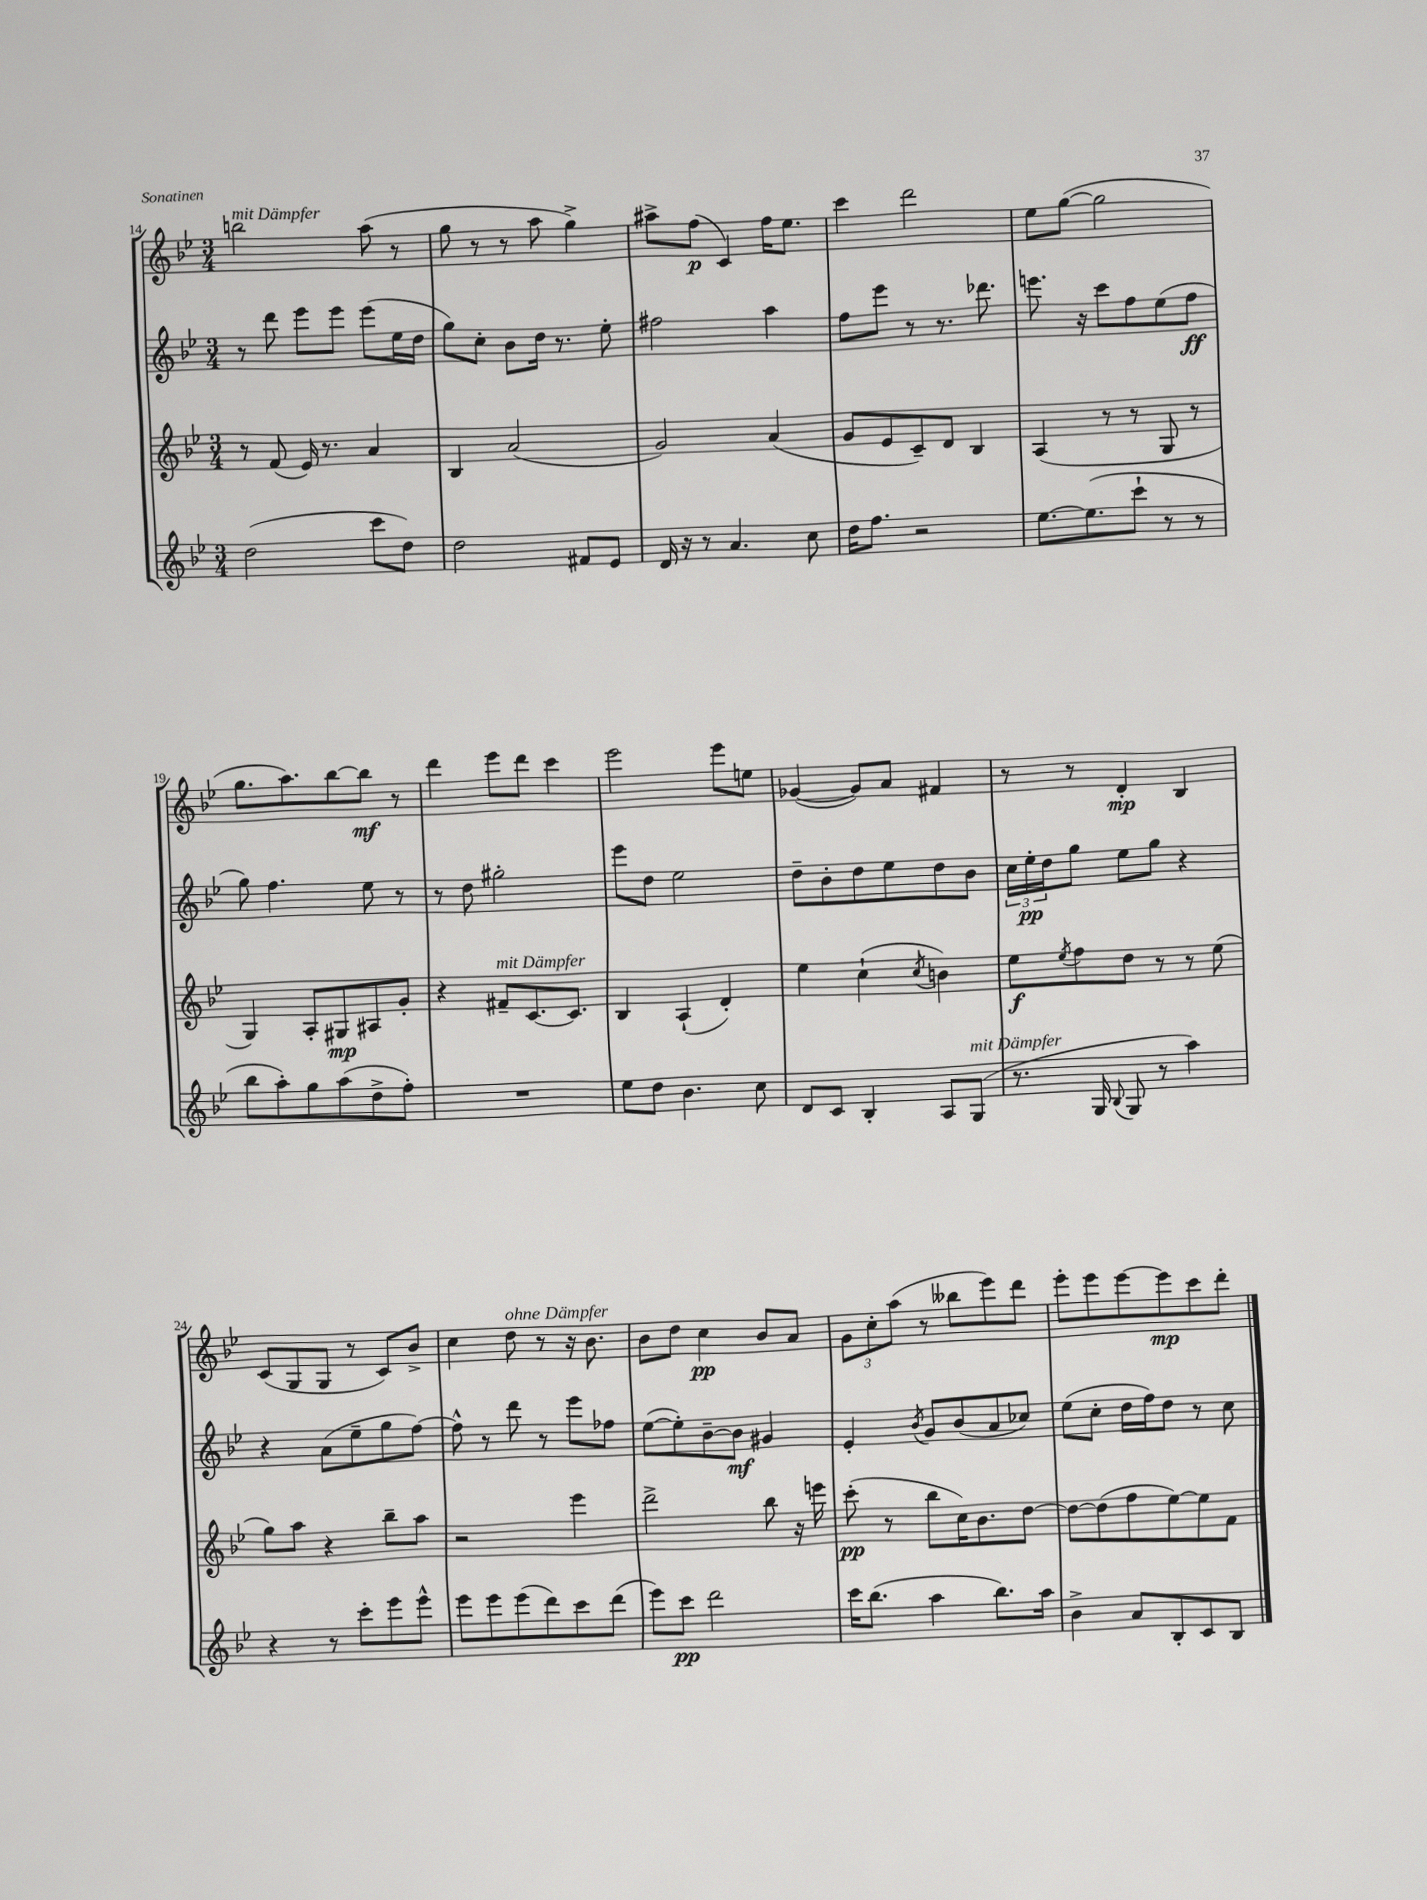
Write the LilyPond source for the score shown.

<<
\new StaffGroup <<
\new Staff = "s0" {
    \clef treble \key bes \major \numericTimeSignature \time 3/4
    b''2^\markup { \italic "mit Dämpfer" } a''8( r8 |
    g''8 r8 r8 a''8 g''4->) |
    ais''8-> f''8\p( c'4) f''16 ees''8. |
    c'''4 d'''2 |
    ees''8 g''8~( g''2 |
    g''8. a''8.) bes''8~ bes''8\mf r8 |
    d'''4 ees'''8 d'''8 c'''4 |
    ees'''2 ees'''8 e''8 |
    ges'4~( ges'8) a'8 fis'4 |
    r8 r8 d'4-.\mp bes4 |
    c'8( g8 g8 r8 c'8) bes'8-> |
    c''4 d''8^\markup { \italic "ohne Dämpfer" } r8 r16 bes'8. |
    bes'8 d''8 c''4\pp bes'8 a'8 |
    \tuplet 3/2 { g'8 c''8-. a''8( } r8 beses''8 ees'''8) d'''8 |
    ees'''8-. ees'''8 ees'''8~ ees'''8\mp c'''8 d'''8-. \bar "|." |
}
\new Staff = "s1" {
    \clef treble \key bes \major \numericTimeSignature \time 3/4
    r8 d'''8 ees'''8 ees'''8 ees'''8( ees''16 d''16 |
    g''8) c''8-. bes'8 d''16 r8. ees''8-. |
    fis''2 a''4 |
    f''8 ees'''8 r8 r8. des'''8. |
    e'''8. r16 c'''8 f''8 ees''8( f''8\ff |
    g''8) f''4. ees''8 r8 |
    r8 d''8 gis''2-. |
    ees'''8 d''8 ees''2 |
    d''8-- bes'8-. d''8 ees''8 d''8 bes'8 |
    \tuplet 3/2 { c''16 ees''16-.\pp d''16 } g''8 ees''8 g''8 r4 |
    r4 a'8( ees''8-- g''8 f''8~) |
    f''8-^ r8 d'''8 r8 ees'''8 fes''8 |
    ees''8~( ees''8-.) bes'8~-- bes'8\mf gis'4 |
    ees'4-. \acciaccatura { bes'8 } g'8 bes'8( a'8 ces''8) |
    ees''8( c''8-. d''16 f''16) d''8 r8 c''8 \bar "|." |
}
\new Staff = "s2" {
    \clef treble \key bes \major \numericTimeSignature \time 3/4
    r8 f'8( ees'16) r8. a'4 |
    bes4 a'2( |
    g'2) a'4( |
    g'8 ees'8 c'8--) d'8 bes4 |
    a4( r8 r8 g8 r8 |
    g4) a8-. gis8\mp ais8 g'8-. |
    r4 fis'8--^\markup { \italic "mit Dämpfer" } c'8.~ c'8. |
    bes4 a4-!( d'4-.) |
    ees''4 c''4-!( \acciaccatura { c''8 } b'4) |
    ees''8\f \acciaccatura { ees''8 } f''8 d''8 r8 r8 ees''8( |
    g''8) a''8 r4 bes''8-- a''8 |
    r2 ees'''4 |
    d'''2-> bes''8 r16 e'''16 |
    c'''8-.\pp( r8 bes''8 c''16) bes'8. d''8~ |
    d''8~ d''8( f''8 ees''8~) ees''8 f'8 \bar "|." |
}
\new Staff = "s3" {
    \clef treble \key bes \major \numericTimeSignature \time 3/4
    d''2( c'''8 d''8) |
    d''2 fis'8 ees'8 |
    d'16 r16 r8 a'4. c''8 |
    d''16 f''8. r2 |
    ees''8.~ ees''8.( c'''8-! r8 r8 |
    bes''8 a''8-.) g''8 a''8( d''8-> f''8-.) |
    R2. |
    ees''8 d''8 bes'4. c''8 |
    d'8 c'8 bes4-. a8 g8^\markup { \italic "mit Dämpfer" }( |
    r8. g16 \appoggiatura { bes8 } g8 r8 a''4) |
    r4 r8 c'''8-. ees'''8 ees'''8-^ |
    ees'''8 ees'''8 ees'''8( d'''8) c'''8 d'''8( |
    ees'''8) c'''8\pp d'''2 |
    c'''16 bes''8.( a''4 bes''8.) a''16 |
    bes'4-> a'8 bes8-. c'8 bes8 \bar "|." |
}
>>
>>
\layout { \context { \Score currentBarNumber = #14 } }
